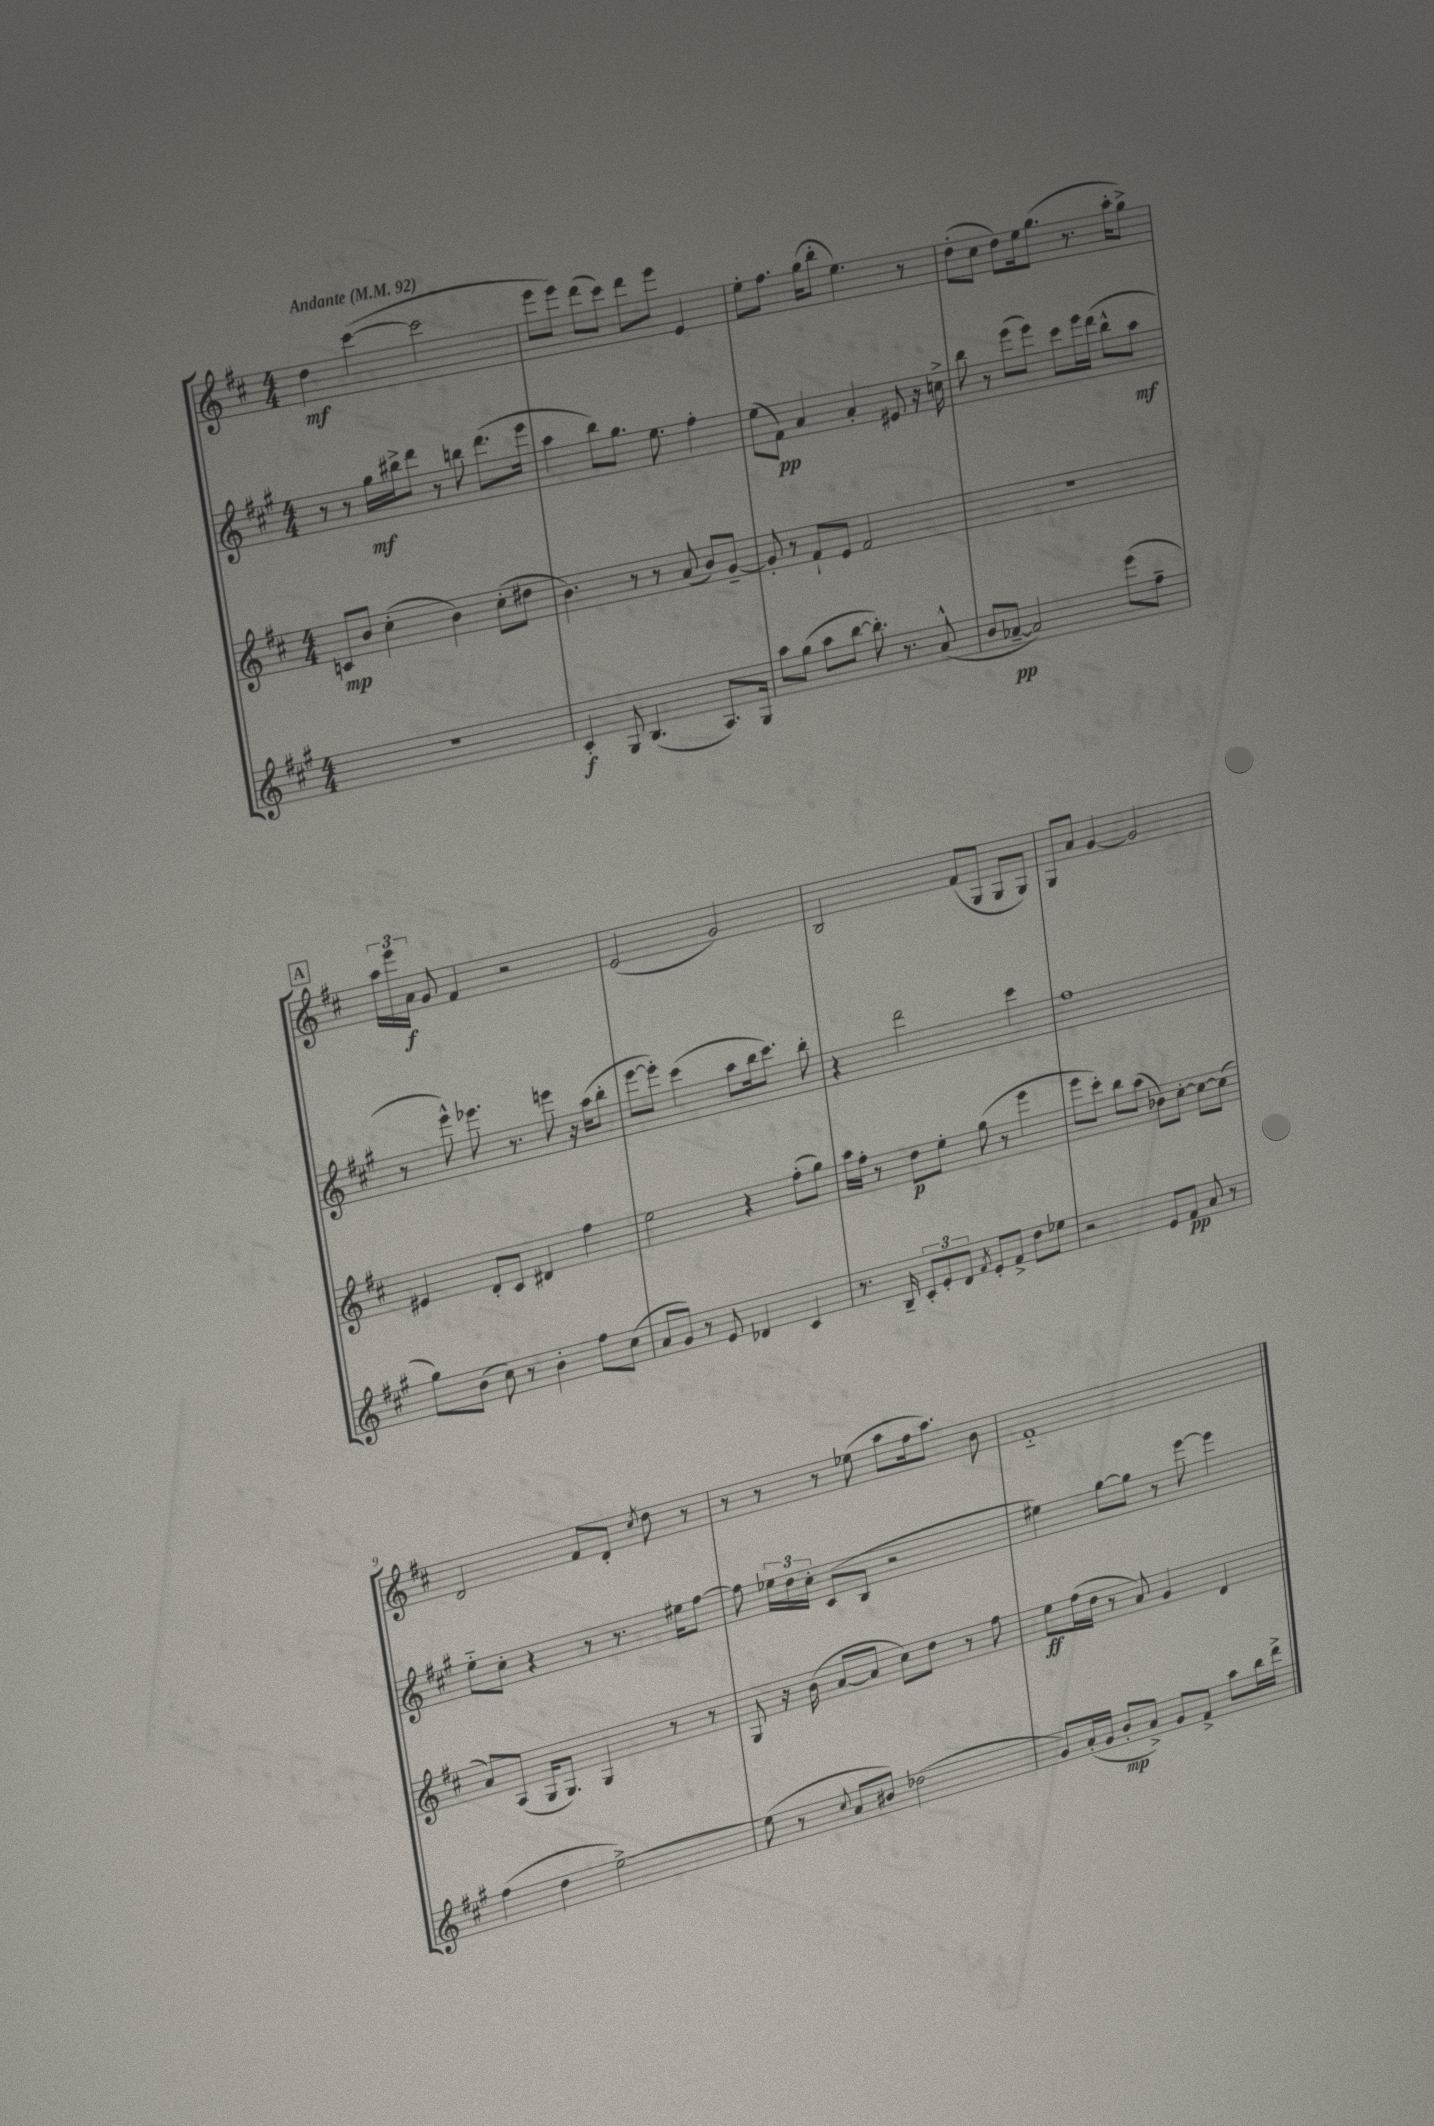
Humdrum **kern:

**kern	**dynam	**kern	**dynam	**kern	**dynam	**kern	**dynam
*part4	*part4	*part3	*part3	*part2	*part2	*part1	*part1
*staff4	*staff4	*staff3	*staff3	*staff2	*staff2	*staff1	*staff1
*clefG2	*	*clefG2	*	*clefG2	*	*clefG2	*
*k[f#c#g#]	*	*k[f#c#]	*	*k[f#c#g#]	*	*k[f#c#]	*
*M4/4	*	*M4/4	*	*M4/4	*	*M4/4	*
*MM92	*	*MM92	*	*MM92	*	*MM92	*
=1	=1	=1	=1	=1	=1	=1	=1
!	!	!	!	!	!	!LO:TX:a:B:t=Andante	!
1r	.	8cn/L	mp	8r	.	4dd\	mf
.	.	8b/J	.	8r	.	.	.
.	.	(4cc#'\	.	16gg#\LL	mf	([4ccc#\	.
.	.	.	.	16bb#X^\J	.	.	.
.	.	.	.	8ddd\J	.	.	.
.	.	4b\)	.	8r	.	2ccc#\]	.
.	.	.	.	8bbn\	.	.	.
.	.	(8cc#'\L	.	(8.ddd\L	.	.	.
.	.	8dd#X\J	.	.	.	.	.
.	.	.	.	16eee\Jk	.	.	.
=2	=2	=2	=2	=2	=2	=2	=2
4c#'/	f	4.b\)	.	4aa\	.	8eee\L	.
.	.	.	.	.	.	8eee\J)	.
8G#/	.	.	.	8bb\L)	.	(8ddd\L	.
(4.B/	.	8r	.	8.gg#\J	.	8ccc#\J)	.
.	.	8r	.	.	.	8ddd\L	.
.	.	.	.	8.ee\	.	.	.
.	.	(8a/	.	.	.	8eee\J	.
8.A/L)	.	8b/L)	.	4ff#'\	.	4e/	.
.	.	[8g~/J	.	.	.	.	.
16G#/Jk	.	.	.	.	.	.	.
=3	=3	=3	=3	=3	=3	=3	=3
8aa\L	.	8g'/]	.	(8ee\L	.	8ee'\L	.
(8gg#\J	.	8r	.	8f#\J)	pp	8.ff#\J	.
8aa\L	.	8f#`/L	.	4a/	.	.	.
.	.	.	.	.	.	(16gg\KL	.
[8bb\J	.	8e/J	.	.	.	8bb'\J	.
8.bb'\])	.	2f#/	.	4a'/	.	4.ee\)	.
8.r	.	.	.	.	.	.	.
.	.	.	.	8e#X/	.	.	.
(8a^^/	.	.	.	16r	.	8r	.
.	.	.	.	16ccn^\	.	.	.
=4	=4	=4	=4	=4	=4	=4	=4
8b/L	.	1r	.	8bb\	.	(8dd'\L	.
[8a-X~/J	pp	.	.	8r	.	8cc#\J	.
2a-/])	.	.	.	(8eee\L	.	8dd\L)	.
.	.	.	.	8eee\J)	.	16ee\k	.
.	.	.	.	.	.	(8.gg\J	.
.	.	.	.	8ccc#\L	.	.	.
.	.	.	.	16eee\L	.	8.r	.
.	.	.	.	(16ddd\JJ	.	.	.
(8eee\L	.	.	.	8bb^^\L	.	.	.
.	.	.	.	.	.	16aa'\KL	.
8ff#~\J	.	.	.	8aa\J	mf	8gg^\J)	.
!!LO:LB:g=z
!!LO:REH:place=s1:t=A
=5	=5	=5	=5	=5	=5	=5	=5
8gg#\L)	.	4e#X/	.	8r	.	24aa\LL	.
.	.	.	.	.	.	24eee\	.
.	.	.	.	.	.	24a\JJ	f
(8b\J	.	.	.	8eee^^\)	.	8g/	.
8cc#\)	.	8d'/L	.	8.eee-X\	.	4f#/	.
8r	.	8c#/J	.	.	.	.	.
.	.	.	.	8.r	.	.	.
4b'\	.	4d#X/	.	.	.	2r	.
.	.	.	.	8eeen\	.	.	.
8ff#\L	.	4ff#\	.	16r	.	.	.
.	.	.	.	(16aa\KL	.	.	.
(8cc#\J	.	.	.	8bb'\J	.	.	.
=6	=6	=6	=6	=6	=6	=6	=6
8a/L	.	2ee\	.	[8eee\L	.	(2e/	.
8g#/J)	.	.	.	8eee'\J])	.	.	.
8r	.	.	.	(4ccc#\	.	.	.
8e/	.	.	.	.	.	.	.
4d-X/	.	4r	.	8aa\L	.	2g/)	.
.	.	.	.	16bb\k	.	.	.
.	.	.	.	8.ccc#\J)	.	.	.
4c#/	.	(8ff#'\L	.	.	.	.	.
.	.	8gg\J)	.	8bb'\	.	.	.
=7	=7	=7	=7	=7	=7	=7	=7
8.r	.	16aa\LL	.	4r	.	2B/	.
.	.	16ff#'\JJ	.	.	.	.	.
.	.	8r	.	.	.	.	.
16B~/	.	.	.	.	.	.	.
12c#'/L	.	8dd\L	p	2ddd\	.	.	.
12e'/	.	.	.	.	.	.	.
.	.	8ee'\J	.	.	.	.	.
12d/J	.	.	.	.	.	.	.
8qf#/	.	.	.	.	.	.	.
8e'/L	.	(8gg\	.	.	.	(8f#/L	.
8f#^/J	.	8r	.	.	.	8G/J	.
8dd\L	.	4eee\	.	4ccc#\	.	8G/L	.
8ee-X\J	.	.	.	.	.	8G/J)	.
=8	=8	=8	=8	=8	=8	=8	=8
2r	.	8eee\L	.	1ff#	.	8G/L	.
.	.	8ccc#'\J)	.	.	.	8a/J	.
.	.	8bb\L	.	.	.	[4g/	.
.	.	(8aa\J	.	.	.	.	.
8e/L	.	8b-X\L)	.	.	.	2g/]	.
8f#/J	pp	[8cc#'\J	.	.	.	.	.
8a/	.	8cc#\L_	.	.	.	.	.
8r	.	(8cc#\J]	.	.	.	.	.
!!LO:LB:g=z
=9	=9	=9	=9	=9	=9	=9	=9
(4ff#\	.	8a/L)	.	8ee\L	.	2d/	.
.	.	(8A/J	.	8cc#'\J	.	.	.
4dd\	.	16G/KL	.	4r	.	.	.
.	.	8.G/J)	.	.	.	.	.
[2ee^\)	.	4G/	.	8r	.	8f#/L	.
.	.	.	.	8.r	.	8d'/J	.
.	.	.	.	.	.	8qcc#/	.
.	.	8r	.	.	.	8dd\	.
.	.	.	.	16ee#X\KL	.	.	.
.	.	8r	.	[8ff#\J	.	8r	.
=10	=10	=10	=10	=10	=10	=10	=10
(8ee\]	.	8G/	.	8ff#\]	.	8r	.
8r	.	16r	.	24ee-X\LL	.	8r	.
.	.	.	.	24dd\	.	.	.
.	.	(16b\	.	.	.	.	.
.	.	.	.	24cc#'\JJ	.	.	.
8qqcc#/	.	.	.	.	.	.	.
8a/L	.	[8a/L	.	(8c#/L	.	8r	.
8b#X/J)	.	8a/J]	.	8B/J	.	(8ee-X\	.
(2dd-X\	.	8cc#\L)	.	2r	.	8aa\L	.
.	.	8dd\J	.	.	.	16ff#\k	.
.	.	.	.	.	.	8.aa\J)	.
.	.	8r	.	.	.	.	.
.	.	8ff#\	.	.	.	8b\	.
=11	=11	=11	=11	=11	=11	=11	=11
8g#/L)	.	8ee\L	ff	4ee#X\)	.	1f#	.
(16a'/L	.	(16ff#\L	.	.	.	.	.
16g#/JJ	.	16dd\JJ	.	.	.	.	.
8b'/L	mp	8r	.	[8gg#\L	.	.	.
8a^/J)	.	8a/)	.	8gg#\J]	.	.	.
8g#/L	.	4g/	.	8r	.	.	.
8f#^/J	.	.	.	[8eee\	.	.	.
8aa\L	.	4d/	.	4eee\]	.	.	.
16bb\L	.	.	.	.	.	.	.
16ddd^\JJ	.	.	.	.	.	.	.
==	==	==	==	==	==	==	==
*-	*-	*-	*-	*-	*-	*-	*-
